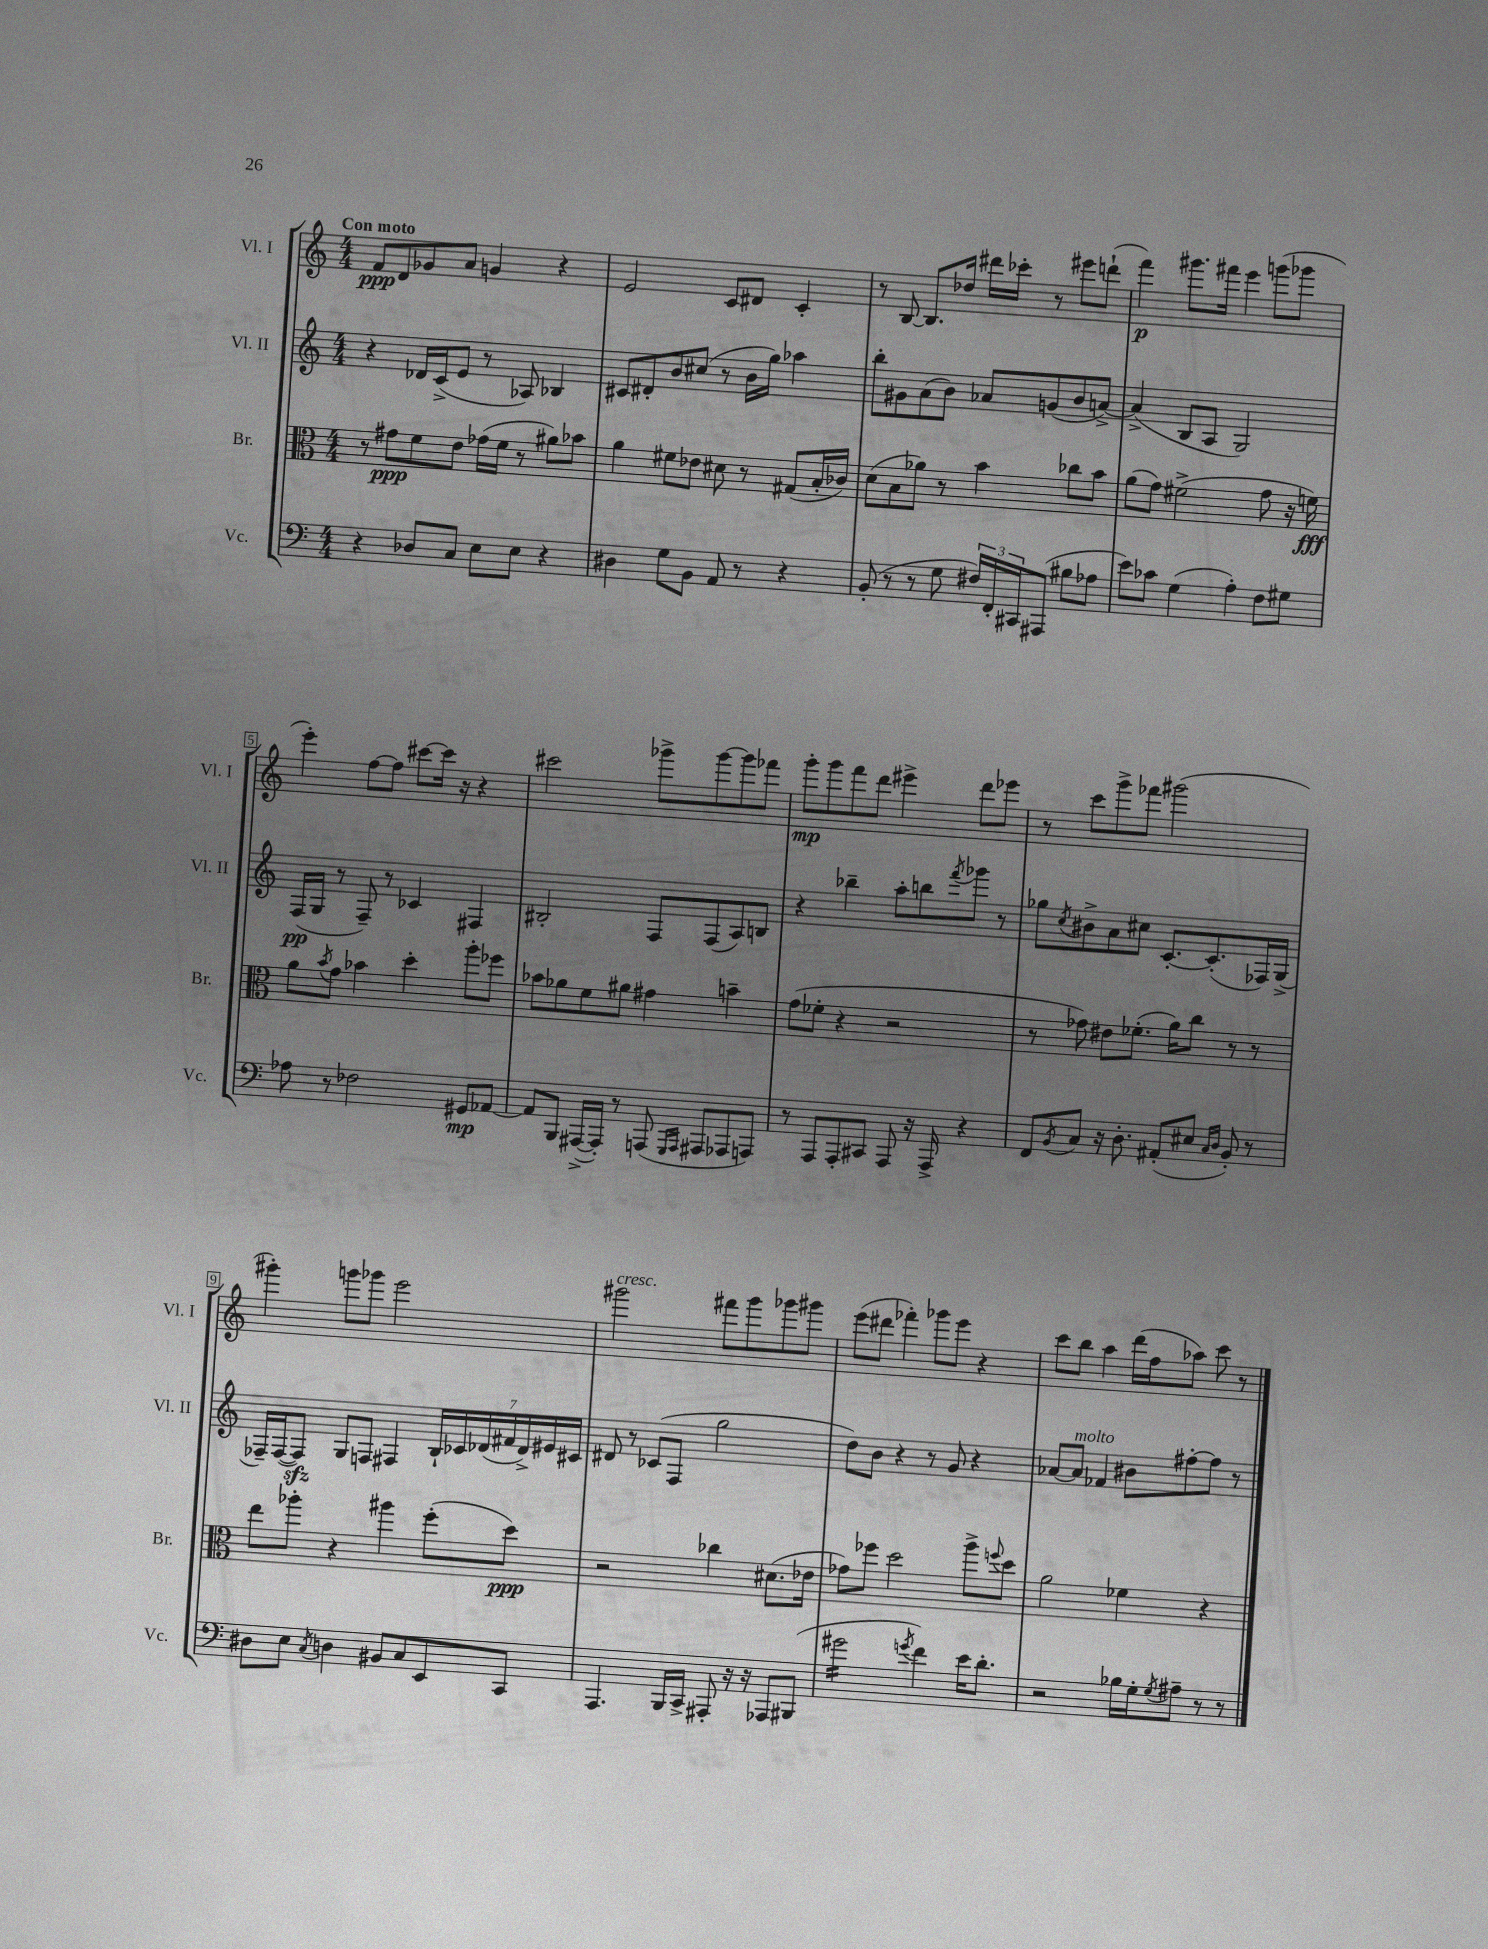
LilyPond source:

<<
\new StaffGroup <<
\new Staff = "s0" \with { instrumentName = "Vl. I" shortInstrumentName = "Vl. I" } {
    \clef treble \key c \major \numericTimeSignature \time 4/4 \tempo "Con moto"
    f'8\ppp d'8 ges'8 a'8 g'4 r4 |
    e'2 c'8 dis'8 c'4-. |
    r8 b8~ b8. des''16 dis'''16 ces'''16-. r8 eis'''8 d'''8-!( |
    f'''4\p) gis'''8. fis'''16 e'''4 g'''8( ges'''8 |
    e'''4-.) f''8~ f''8 cis'''8~ cis'''16 r16 r4 |
    cis'''2 ges'''8-> ges'''8~ ges'''8 fes'''8 |
    g'''8-.\mp g'''8 f'''8 d'''8 eis'''4-> d'''8 ees'''8 |
    r8 c'''8 g'''8-> fes'''8 gis'''2( |
    gis'''4-.) g'''8 ges'''8 e'''2 |
    gis'''2^\markup { \italic "cresc." } fis'''8 gis'''8 ges'''8 gis'''8 |
    e'''8( dis'''8 fes'''4-.) ges'''8 e'''8 r4 |
    c'''8 b''8 a''4 d'''16( f''16 aes''8) c'''8 r8 \bar "|." |
}
\new Staff = "s1" \with { instrumentName = "Vl. II" shortInstrumentName = "Vl. II" } {
    \clef treble \key c \major \numericTimeSignature \time 4/4
    r4 des'16 c'16->( e'8 r8 aes8) bes4 |
    cis'8 dis'8-. b'8 cis''8( r8 b'16 g''16) aes''4 |
    b''8-. gis'8 a'8( b'8) aes'8 g'8( b'8 a'8~->) |
    a'4->( b8 a8 g2) |
    f16\pp( g16 r8 f8--) r8 ces'4 fis4 |
    bis2-. f8 f8( a8) b8 |
    r4 bes''4-- a''8-. b''8 \acciaccatura { f'''8 } ges'''8 r8 |
    ges''8 \acciaccatura { c''8 } bis'8-> a'8 cis''8 c'8.~-. c'8.-.( fes16) g16->( |
    fes16--) fes16~( fes8\sfz) g8 f8 fis4 \tuplet 7/4 { b16-! ces'16 des'16( fis'16 des'16->) eis'16 cis'16 } |
    dis'8 r8 ces'8( f8 g''2 |
    d''8) b'8 r4 r8 g'8 r4 |
    aes'8~ aes'8^\markup { \italic "molto" } fes'4 bis'8 fis''8~-. fis''8 r8 \bar "|." |
}
\new Staff = "s2" \with { instrumentName = "Br." shortInstrumentName = "Br." } {
    \clef alto \key c \major \numericTimeSignature \time 4/4
    r8 gis'8\ppp f'8 e'8 ges'16( f'16 r8 ais'8) bes'8 |
    a'4 fis'8 ees'8 dis'8 r8 gis8( b16-. ces'16) |
    d'8( b8 aes'8) r8 b'4 ces''8 b'8 |
    a'8( g'8) fis'2->( g'8 r16 f'16\fff) |
    a'8 \acciaccatura { b'8 } g'8 bes'4 d''4-. a''8-. fes''8 |
    bes'8 aes'8 f'8 ais'8 gis'4 b'4-- |
    g'8( fes'8-. r4 r2 |
    r8 ges'8) eis'8 fes'8.-.( a'16) c''8 r8 r8 |
    e''8 aes''8-. r4 ais''4 f''8-.( d''8\ppp) |
    r2 ces''4 dis'8.( ees'16 |
    ges'8) fes''8 d''2 a''8-> \appoggiatura { f''8 } d''8 |
    a'2 fes'4 r4 \bar "|." |
}
\new Staff = "s3" \with { instrumentName = "Vc." shortInstrumentName = "Vc." } {
    \clef bass \key c \major \numericTimeSignature \time 4/4
    r4 des8 c8 e8 e8 r4 |
    dis4 g8 b,8 a,8 r8 r4 |
    b,8-.( r8 r8 g8 \tuplet 3/2 { fis16) f,16-. cis,16 } ais,,8( bis8 aes8 |
    e'8) ces'8 g4( a4-.) f8 gis8 |
    aes8 r8 fes2 gis,8\mp aes,8~ |
    aes,8 b,,8 ais,,16~->( ais,,16-.) r8 a,,8( \grace { g,,16 a,,16 } ais,,8 aes,,8 a,,8) |
    r8 a,,8 a,,8-. cis,8 a,,8 r16 a,,16-> r4 |
    f,8 \acciaccatura { b,8 } c8 r16 d8.-. ais,8-.( eis8 \grace { c16 d16 } b,8-.) r8 |
    dis8 e8 \acciaccatura { c8 } d4 bis,8 c8 e,8 c,8 |
    a,,4. b,,16 c,16-> ais,,8-. r16 r16 aes,,8 bis,,8( |
    gis'2:16 \acciaccatura { g'8 } f'4) e'16 d'8.-. |
    r2 bes16 g16-. \acciaccatura { g8 } ais8-- r8 r8 \bar "|." |
}
>>
>>
\layout { \context { \Score \override BarNumber.stencil = #(make-stencil-boxer 0.1 0.3 ly:text-interface::print) } }
